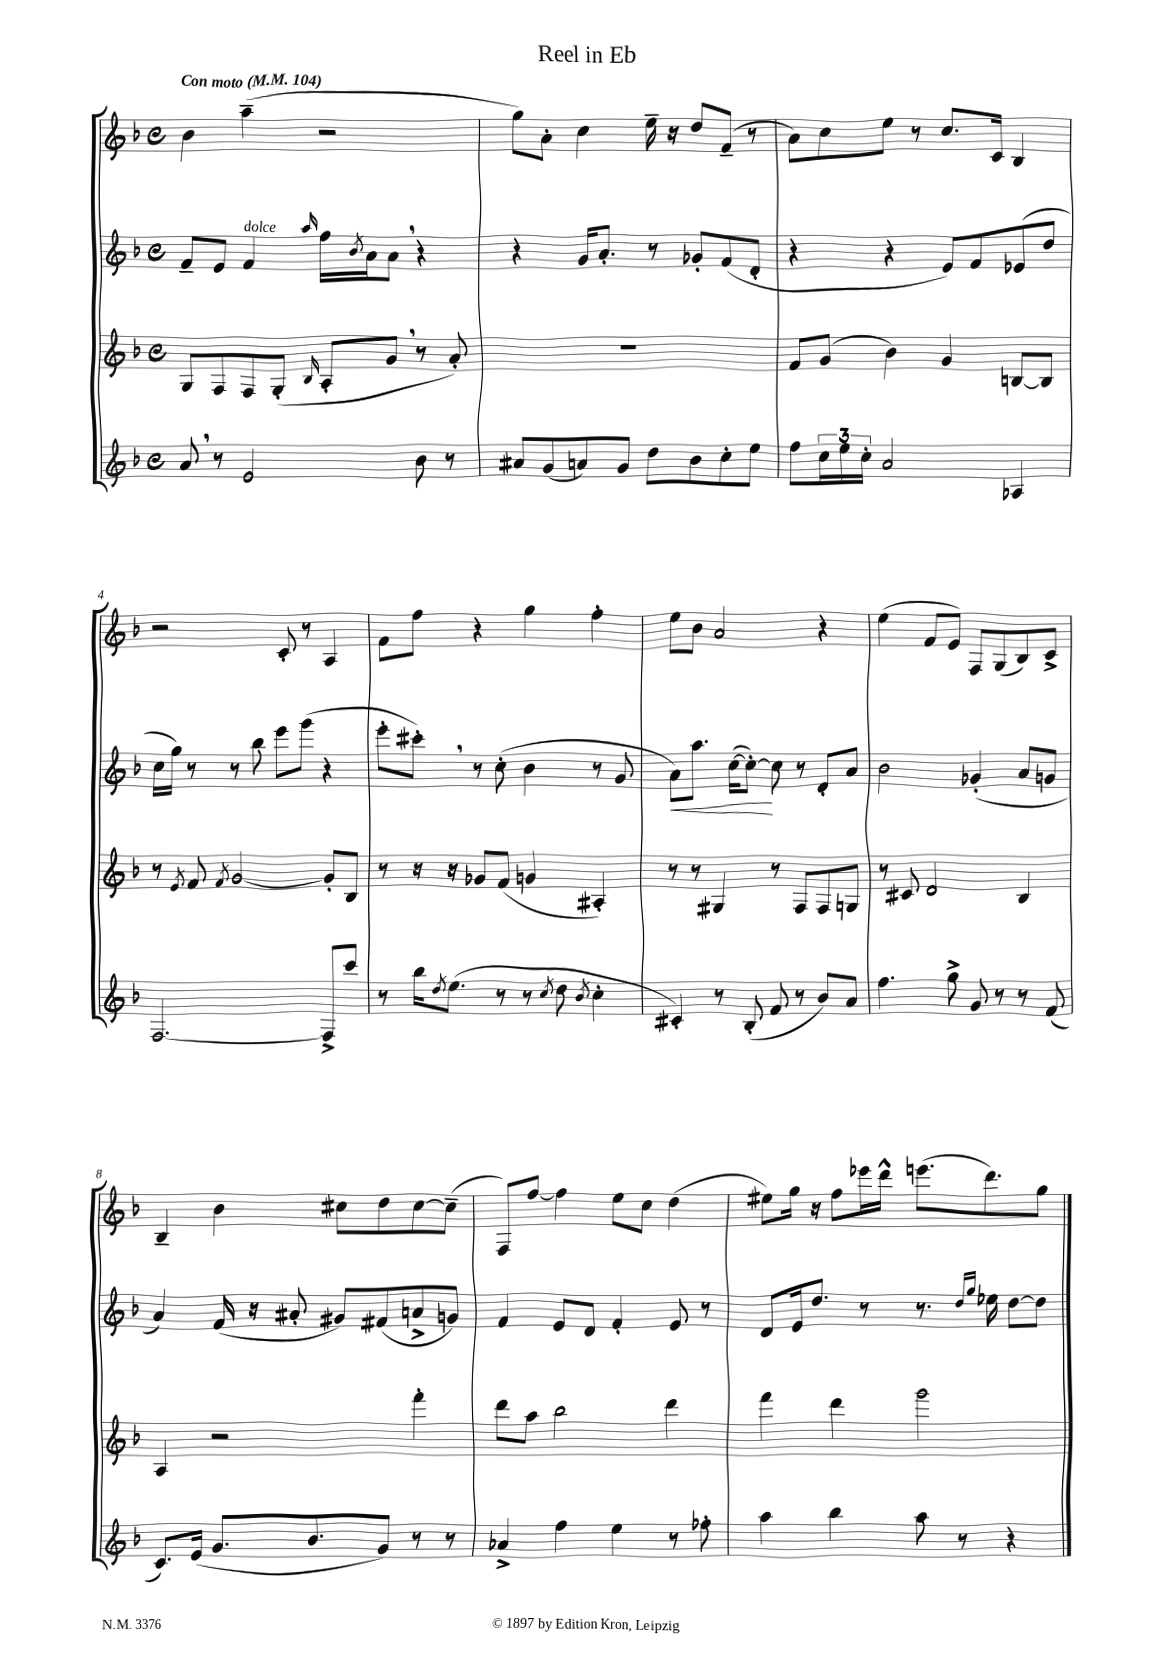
\header { title = "Reel in Eb" }
<<
\new StaffGroup <<
\new Staff = "s0" {
    \clef treble \key f \major \defaultTimeSignature \time 4/4 \tempo "Con moto" 4 = 104
    bes'4 a''4--( r2 |
    g''8) a'8-. c''4 e''16-- r16 d''8 f'8--( r8 |
    a'8) c''8 e''8 r8 c''8. c'16 bes4 |
    r2 c'8-. r8 a4 |
    f'8 f''8 r4 g''4 f''4-. |
    e''8 bes'8 a'2 r4 |
    e''4( f'8 e'8) f8 g8( bes8) c'8-> |
    bes4-- bes'4 cis''8 d''8 cis''8~ cis''8--( |
    f8) f''8~ f''4 e''8 c''8 d''4( |
    eis''8) g''16 r16 f''8 ees'''16 d'''16-^ e'''8.( d'''8.) g''8 \bar "|." |
}
\new Staff = "s1" {
    \clef treble \key f \major \defaultTimeSignature \time 4/4
    f'8-- e'8 f'4^\markup { \italic "dolce" } \grace { a''16 } f''16 \acciaccatura { bes'8 } a'16 a'8 \breathe r4 |
    r4 g'16 a'8.-. r8 ges'8-. f'8( d'8-. |
    r4 r4 e'8) f'8 ees'8( d''8 |
    c''16 g''16) r8 r8 bes''8 e'''8 g'''8( r4 |
    e'''8-. cis'''8-.) \breathe r8 c''8-.( bes'4 r8 g'8 |
    a'8\<) a''8. c''16~( c''8~-.\!) c''8 r8 d'8-. a'8 |
    bes'2 ges'4-.( a'8 g'8 |
    a'4) f'16( r16 ais'8-. gis'8) fis'8( a'8-> g'8) |
    f'4 e'8 d'8 f'4-. e'8 r8 |
    d'8 e'16 d''8. r8 r8. \grace { d''16 g''16 } ees''16 d''8~ d''8 \bar "|." |
}
\new Staff = "s2" {
    \clef treble \key f \major \defaultTimeSignature \time 4/4
    g8 f8 f8 g8-.( \grace { bes16 } a8-. g'8 \breathe r8 a'8-.) |
    R1 |
    f'8 g'8( bes'4) g'4 b8~ b8 |
    r8 \acciaccatura { e'8 } f'8 \acciaccatura { f'8 } g'2~ g'8-. bes8 |
    r8 r16 r16 ges'8 f'8( g'4 ais4-.) |
    r8 r8 gis4 r8 f8 f8 g8 |
    r8 cis'8 d'2 bes4 |
    a4 r2 f'''4-. |
    d'''8 a''8 bes''2 d'''4 |
    f'''4 d'''4 g'''2 \bar "|." |
}
\new Staff = "s3" {
    \clef treble \key f \major \defaultTimeSignature \time 4/4
    a'8 \breathe r8 e'2 bes'8 r8 |
    ais'8 g'8( a'8) g'8 d''8 bes'8 c''8-. e''8 |
    f''8 \tuplet 3/2 { c''16 e''16 c''16-. } a'2 aes4 |
    f2.~ f8-> c'''8 |
    r8 bes''16 \acciaccatura { d''8 } e''8.( r8 r8 \acciaccatura { c''8 } d''8 \acciaccatura { bes'8 } c''4-. |
    cis'4-.) r8 bes8-.( f'8 r8 bes'8) a'8 |
    f''4. g''8-> g'8 r8 r8 f'8( |
    c'8.) e'16( g'8. bes'8. g'8) r8 r8 |
    aes'4-> f''4 e''4 r8 fes''8-. |
    a''4 bes''4 a''8 r8 r4 \bar "|." |
}
>>
>>
